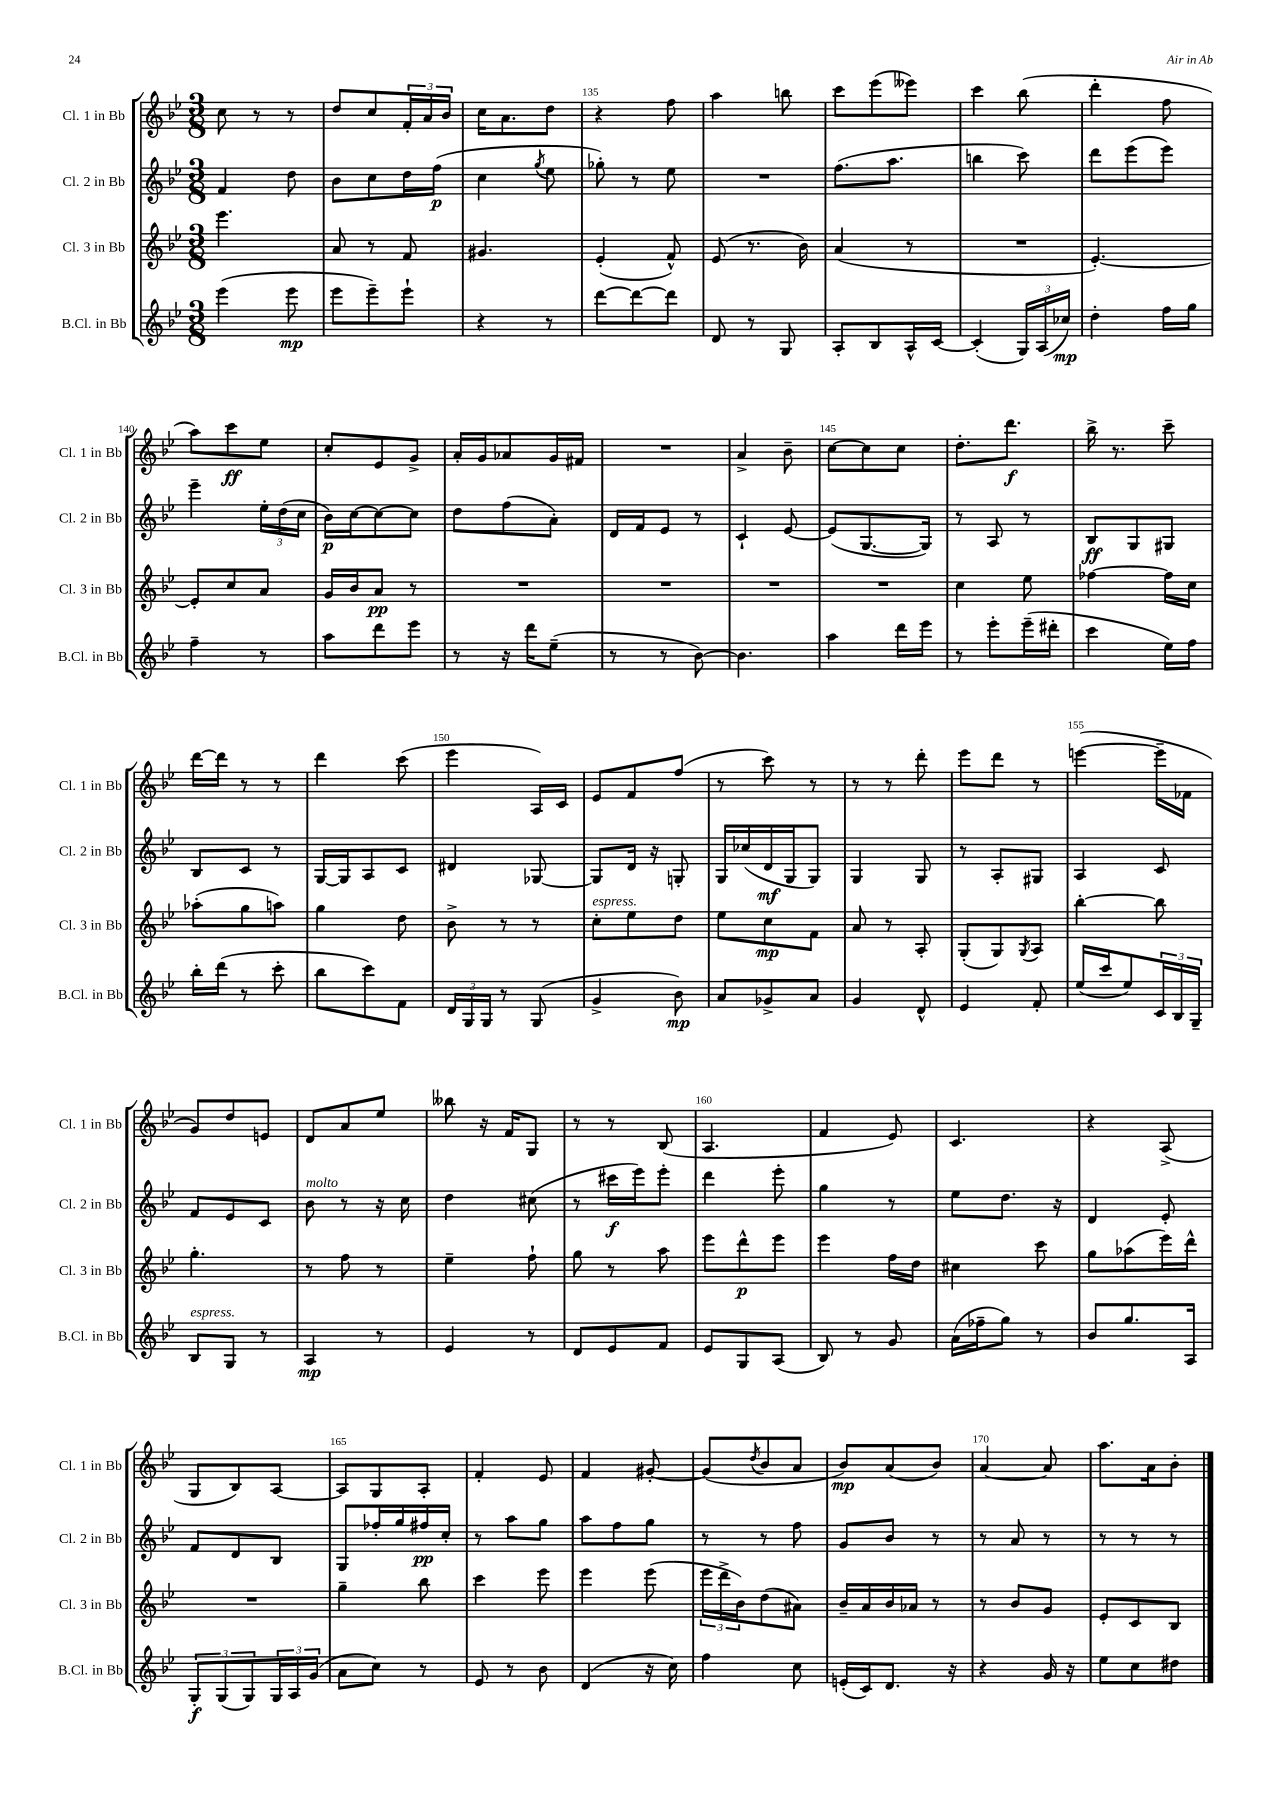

**kern	**dynam	**kern	**dynam	**kern	**dynam	**kern	**dynam
*part4	*part4	*part3	*part3	*part2	*part2	*part1	*part1
*staff4	*staff4	*staff3	*staff3	*staff2	*staff2	*staff1	*staff1
*I"B.Cl. in Bb	*	*I"Cl. 3 in Bb	*	*I"Cl. 2 in Bb	*	*I"Cl. 1 in Bb	*
*I'B.Cl. in Bb	*	*I'Cl. 3 in Bb	*	*I'Cl. 2 in Bb	*	*I'Cl. 1 in Bb	*
*clefG2	*	*clefG2	*	*clefG2	*	*clefG2	*
*k[b-e-]	*	*k[b-e-]	*	*k[b-e-]	*	*k[b-e-]	*
*M3/8	*	*M3/8	*	*M3/8	*	*M3/8	*
=132	=132	=132	=132	=132	=132	=132	=132
(4eee-\	.	4.eee-\	.	4f/	.	8cc\	.
.	.	.	.	.	.	8r	.
8eee-\	mp	.	.	8dd\	.	8r	.
=133	=133	=133	=133	=133	=133	=133	=133
8eee-\L	.	8a/	.	8b-\L	.	8dd/L	.
8eee-~\)	.	8r	.	8cc\	.	8cc/	.
8eee-`\J	.	8f/	.	16dd\L	.	24f'/L	.
.	.	.	.	.	.	24a/	.
.	.	.	.	(16ff\JJ	p	.	.
.	.	.	.	.	.	24b-/JJ	.
=134	=134	=134	=134	=134	=134	=134	=134
4r	.	4.g#X/	.	4cc\	.	16cc\KL	.
.	.	.	.	.	.	8.a\	.
.	.	.	.	8qgg/	.	.	.
8r	.	.	.	8ee-\	.	8dd\J	.
=135	=135	=135	=135	=135	=135	=135	=135
[8ddd\L	.	(4e-'/	.	8gg-X'\)	.	4r	.
8ddd\_	.	.	.	8r	.	.	.
8ddd\J]	.	8f^^/)	.	8ee-\	.	8ff\	.
=136	=136	=136	=136	=136	=136	=136	=136
8d/	.	(8e-/	.	4.r	.	4aa\	.
8r	.	8.r	.	.	.	.	.
8G/	.	.	.	.	.	8bbn\	.
.	.	16b-\)	.	.	.	.	.
=137	=137	=137	=137	=137	=137	=137	=137
8A'/L	.	(4a/	.	(8.ff\L	.	8ccc\L	.
8B-/	.	.	.	.	.	(8eee-\	.
.	.	.	.	8.aa\J	.	.	.
16A^^/L	.	8r	.	.	.	8eee--X\J)	.
[16c/JJ	.	.	.	.	.	.	.
=138	=138	=138	=138	=138	=138	=138	=138
(4c'/]	.	4.r	.	4bbn\	.	4ccc\	.
24G/LL)	.	.	.	8ccc\)	.	(8bb-\	.
(24A/	.	.	.	.	.	.	.
24cc-X/JJ)	mp	.	.	.	.	.	.
=139	=139	=139	=139	=139	=139	=139	=139
4dd'\	.	[4.e-'/)	.	8ddd\L	.	4ddd'\	.
.	.	.	.	(8eee-\	.	.	.
16ff\LL	.	.	.	8eee-\J)	.	8ff\	.
16gg\JJ	.	.	.	.	.	.	.
!!LO:LB:g=z
=140	=140	=140	=140	=140	=140	=140	=140
4ff~\	.	8e-'/L]	.	4eee-~\	.	8aa\L)	.
.	.	8cc/	.	.	.	8ccc\	ff
8r	.	8a/J	.	24ee-'\LL	.	8ee-\J	.
.	.	.	.	(24dd\	.	.	.
.	.	.	.	24cc\JJ	.	.	.
=141	=141	=141	=141	=141	=141	=141	=141
8aa\L	.	16g/LL	.	16b-\LL)	p	8cc'/L	.
.	.	16b-/J	.	[16cc\J	.	.	.
8ddd\	.	8a/J	pp	8cc\_	.	8e-/	.
8eee-\J	.	8r	.	8cc\J]	.	8g^/J	.
=142	=142	=142	=142	=142	=142	=142	=142
8r	.	4.r	.	8dd\L	.	16a'/LL	.
.	.	.	.	.	.	16g/J	.
16r	.	.	.	(8ff\	.	8a-X/	.
16ddd\KL	.	.	.	.	.	.	.
(8ee-~\J	.	.	.	8a'\J)	.	16g/L	.
.	.	.	.	.	.	16f#X/JJ	.
=143	=143	=143	=143	=143	=143	=143	=143
8r	.	4.r	.	16d/LL	.	4.r	.
.	.	.	.	16f/J	.	.	.
8r	.	.	.	8e-/J	.	.	.
[8b-\)	.	.	.	8r	.	.	.
=144	=144	=144	=144	=144	=144	=144	=144
4.b-\]	.	4.r	.	4c`/	.	4a^/	.
.	.	.	.	[8e-/	.	8b-~\	.
=145	=145	=145	=145	=145	=145	=145	=145
4aa\	.	4.r	.	(8e-/L]	.	[8cc\L	.
.	.	.	.	[8.G/	.	8cc\]	.
16ddd\LL	.	.	.	.	.	8cc\J	.
16eee-\JJ	.	.	.	16G/Jk])	.	.	.
=146	=146	=146	=146	=146	=146	=146	=146
8r	.	4cc\	.	8r	.	8.dd'\L	.
8eee-'\L	.	.	.	8A/	.	.	.
.	.	.	.	.	.	8.ddd\J	f
(16eee-~\L	.	8ee-\	.	8r	.	.	.
16ddd#X'\JJ	.	.	.	.	.	.	.
=147	=147	=147	=147	=147	=147	=147	=147
4ccc\	.	[4ff-X\	.	8B-/L	ff	16bb-^\	.
.	.	.	.	.	.	8.r	.
.	.	.	.	8G/	.	.	.
16ee-\LL)	.	16ff-\LL]	.	8G#X/J	.	8ccc~\	.
16ff\JJ	.	16cc\JJ	.	.	.	.	.
!!LO:LB:g=z
=148	=148	=148	=148	=148	=148	=148	=148
16bb-'\LL	.	(8aa-X'\L	.	8B-/L	.	[16ddd\LL	.
(16ddd\JJ	.	.	.	.	.	16ddd\JJ]	.
8r	.	8gg\	.	8c/J	.	8r	.
8ccc'\	.	8aan\J)	.	8r	.	8r	.
=149	=149	=149	=149	=149	=149	=149	=149
8bb-\L	.	4gg\	.	[16G/LL	.	4ddd\	.
.	.	.	.	16G/J]	.	.	.
8ccc\)	.	.	.	8A/	.	.	.
8f\J	.	8dd\	.	8c/J	.	(8ccc\	.
=150	=150	=150	=150	=150	=150	=150	=150
24d/LL	.	8b-^\	.	4d#X/	.	4eee-\	.
24G/	.	.	.	.	.	.	.
24G/JJ	.	.	.	.	.	.	.
8r	.	8r	.	.	.	.	.
(8G/	.	8r	.	[8G-X/	.	16A/LL)	.
.	.	.	.	.	.	16c/JJ	.
=151	=151	=151	=151	=151	=151	=151	=151
!	!	!LO:TX:a:i:t=espress.	!	!	!	!	!
4g^/	.	8cc'\L	.	8G-/L]	.	8e-/L	.
.	.	8ee-\	.	16d/Jk	.	8f/	.
.	.	.	.	16r	.	.	.
8b-\)	mp	8dd\J	.	8Gn'/	.	(8ff/J	.
=152	=152	=152	=152	=152	=152	=152	=152
8a/L	.	8ee-\L	.	16G/LL	.	8r	.
.	.	.	.	(16cc-X/	.	.	.
8g-X^/	.	8cc\	mp	16d/	mf	8ccc\)	.
.	.	.	.	16G/J	.	.	.
8a/J	.	8f\J	.	8G/J)	.	8r	.
=153	=153	=153	=153	=153	=153	=153	=153
4g/	.	8a/	.	4G/	.	8r	.
.	.	8r	.	.	.	8r	.
8d^^/	.	8A'/	.	8G/	.	8ddd'\	.
=154	=154	=154	=154	=154	=154	=154	=154
4e-/	.	(8G'/L	.	8r	.	8eee-\L	.
.	.	8G/)	.	8A'/L	.	8ddd\J	.
.	.	8qG/	.	.	.	.	.
8f'/	.	8A/J	.	8G#X/J	.	8r	.
=155	=155	=155	=155	=155	=155	=155	=155
(16ee-/LL	.	[4bb-'\	.	4A/	.	([4eeen\	.
16ccc/J	.	.	.	.	.	.	.
8ee-/)	.	.	.	.	.	.	.
24c/L	.	8bb-\]	.	8c/	.	16eee~\LL]	.
24B-/	.	.	.	.	.	.	.
.	.	.	.	.	.	16f-X\JJ	.
24G~/JJ	.	.	.	.	.	.	.
!!LO:LB:g=z
=156	=156	=156	=156	=156	=156	=156	=156
!LO:TX:a:i:t=espress.	!	!	!	!	!	!	!
8B-/L	.	4.gg'\	.	8f/L	.	8g/L)	.
8G/J	.	.	.	8e-/	.	8dd/	.
8r	.	.	.	8c/J	.	8en/J	.
=157	=157	=157	=157	=157	=157	=157	=157
!	!	!	!	!LO:TX:a:i:t=molto	!	!	!
4A/	mp	8r	.	8b-\	.	8d/L	.
.	.	8ff\	.	8r	.	8a/	.
8r	.	8r	.	16r	.	8ee-/J	.
.	.	.	.	16cc\	.	.	.
=158	=158	=158	=158	=158	=158	=158	=158
4e-/	.	4ee-~\	.	4dd\	.	8bb--X\	.
.	.	.	.	.	.	16r	.
.	.	.	.	.	.	16f/KL	.
8r	.	8ff`\	.	(8cc#X\	.	8G/J	.
=159	=159	=159	=159	=159	=159	=159	=159
8d/L	.	8gg\	.	8r	.	8r	.
8e-/	.	8r	.	16ccc#X\LL	f	8r	.
.	.	.	.	16eee-\J)	.	.	.
8f/J	.	8aa\	.	8eee-'\J	.	(8B-/	.
=160	=160	=160	=160	=160	=160	=160	=160
8e-/L	.	8eee-\L	.	4ddd\	.	4.A/	.
8G/	.	8ddd^^\	p	.	.	.	.
(8A/J	.	8eee-\J	.	8eee-'\	.	.	.
=161	=161	=161	=161	=161	=161	=161	=161
8B-/)	.	4eee-\	.	4gg\	.	4f/	.
8r	.	.	.	.	.	.	.
8g/	.	16ff\LL	.	8r	.	8e-/)	.
.	.	16dd\JJ	.	.	.	.	.
=162	=162	=162	=162	=162	=162	=162	=162
(16a\LL	.	4cc#X\	.	8ee-\L	.	4.c/	.
16ff-X~\J	.	.	.	.	.	.	.
8gg\J)	.	.	.	8.dd\J	.	.	.
8r	.	8ccc\	.	.	.	.	.
.	.	.	.	16r	.	.	.
=163	=163	=163	=163	=163	=163	=163	=163
8b-/L	.	8gg\L	.	4d/	.	4r	.
8.gg/	.	(8aa-X\	.	.	.	.	.
.	.	16eee-\L)	.	8e-'/	.	(8A^/	.
16A/Jk	.	16ddd^^\JJ	.	.	.	.	.
!!LO:LB:g=z
=164	=164	=164	=164	=164	=164	=164	=164
12G'/L	f	4.r	.	8f/L	.	8G/L	.
(12G/	.	.	.	.	.	.	.
.	.	.	.	8d/	.	8B-/)	.
12G/)	.	.	.	.	.	.	.
24G/L	.	.	.	8B-/J	.	[8A/J	.
24A/	.	.	.	.	.	.	.
(24g/JJ	.	.	.	.	.	.	.
=165	=165	=165	=165	=165	=165	=165	=165
8a\L	.	4gg~\	.	8G/L	.	8A/L]	.
8cc\J)	.	.	.	16ff-X'/L	.	8G/	.
.	.	.	.	16gg/	.	.	.
8r	.	8bb-\	.	16ff#X/	pp	8A'/J	.
.	.	.	.	16cc'/JJ	.	.	.
=166	=166	=166	=166	=166	=166	=166	=166
8e-/	.	4ccc\	.	8r	.	4f'/	.
8r	.	.	.	8aa\L	.	.	.
8b-\	.	8eee-\	.	8gg\J	.	8e-/	.
=167	=167	=167	=167	=167	=167	=167	=167
(4d/	.	4eee-\	.	8aa\L	.	4f/	.
.	.	.	.	8ff\	.	.	.
16r	.	(8eee-\	.	8gg\J	.	[8g#X'/	.
16cc\)	.	.	.	.	.	.	.
=168	=168	=168	=168	=168	=168	=168	=168
4ff\	.	24eee-\LL	.	8r	.	(8g#/L]	.
.	.	24ddd^\	.	.	.	.	.
.	.	24b-\J)	.	.	.	.	.
.	.	.	.	.	.	8qdd/	.
.	.	(8dd\	.	8r	.	8b-/	.
8cc\	.	8a#X\J)	.	8ff\	.	8a/J	.
=169	=169	=169	=169	=169	=169	=169	=169
(16en'/LL	.	16b-~/LL	.	8g/L	.	8b-/L)	mp
16c/J)	.	16a/	.	.	.	.	.
8.d/J	.	16b-/	.	8b-/J	.	(8a/	.
.	.	16a-X/JJ	.	.	.	.	.
.	.	8r	.	8r	.	8b-/J)	.
16r	.	.	.	.	.	.	.
=170	=170	=170	=170	=170	=170	=170	=170
4r	.	8r	.	8r	.	[4a/	.
.	.	8b-/L	.	8a/	.	.	.
16g/	.	8g/J	.	8r	.	8a/]	.
16r	.	.	.	.	.	.	.
=171	=171	=171	=171	=171	=171	=171	=171
8ee-\L	.	8e-'/L	.	8r	.	8.aa\L	.
8cc\	.	8c/	.	8r	.	.	.
.	.	.	.	.	.	16a\k	.
8dd#X\J	.	8B-/J	.	8r	.	8b-'\J	.
==	==	==	==	==	==	==	==
*-	*-	*-	*-	*-	*-	*-	*-
